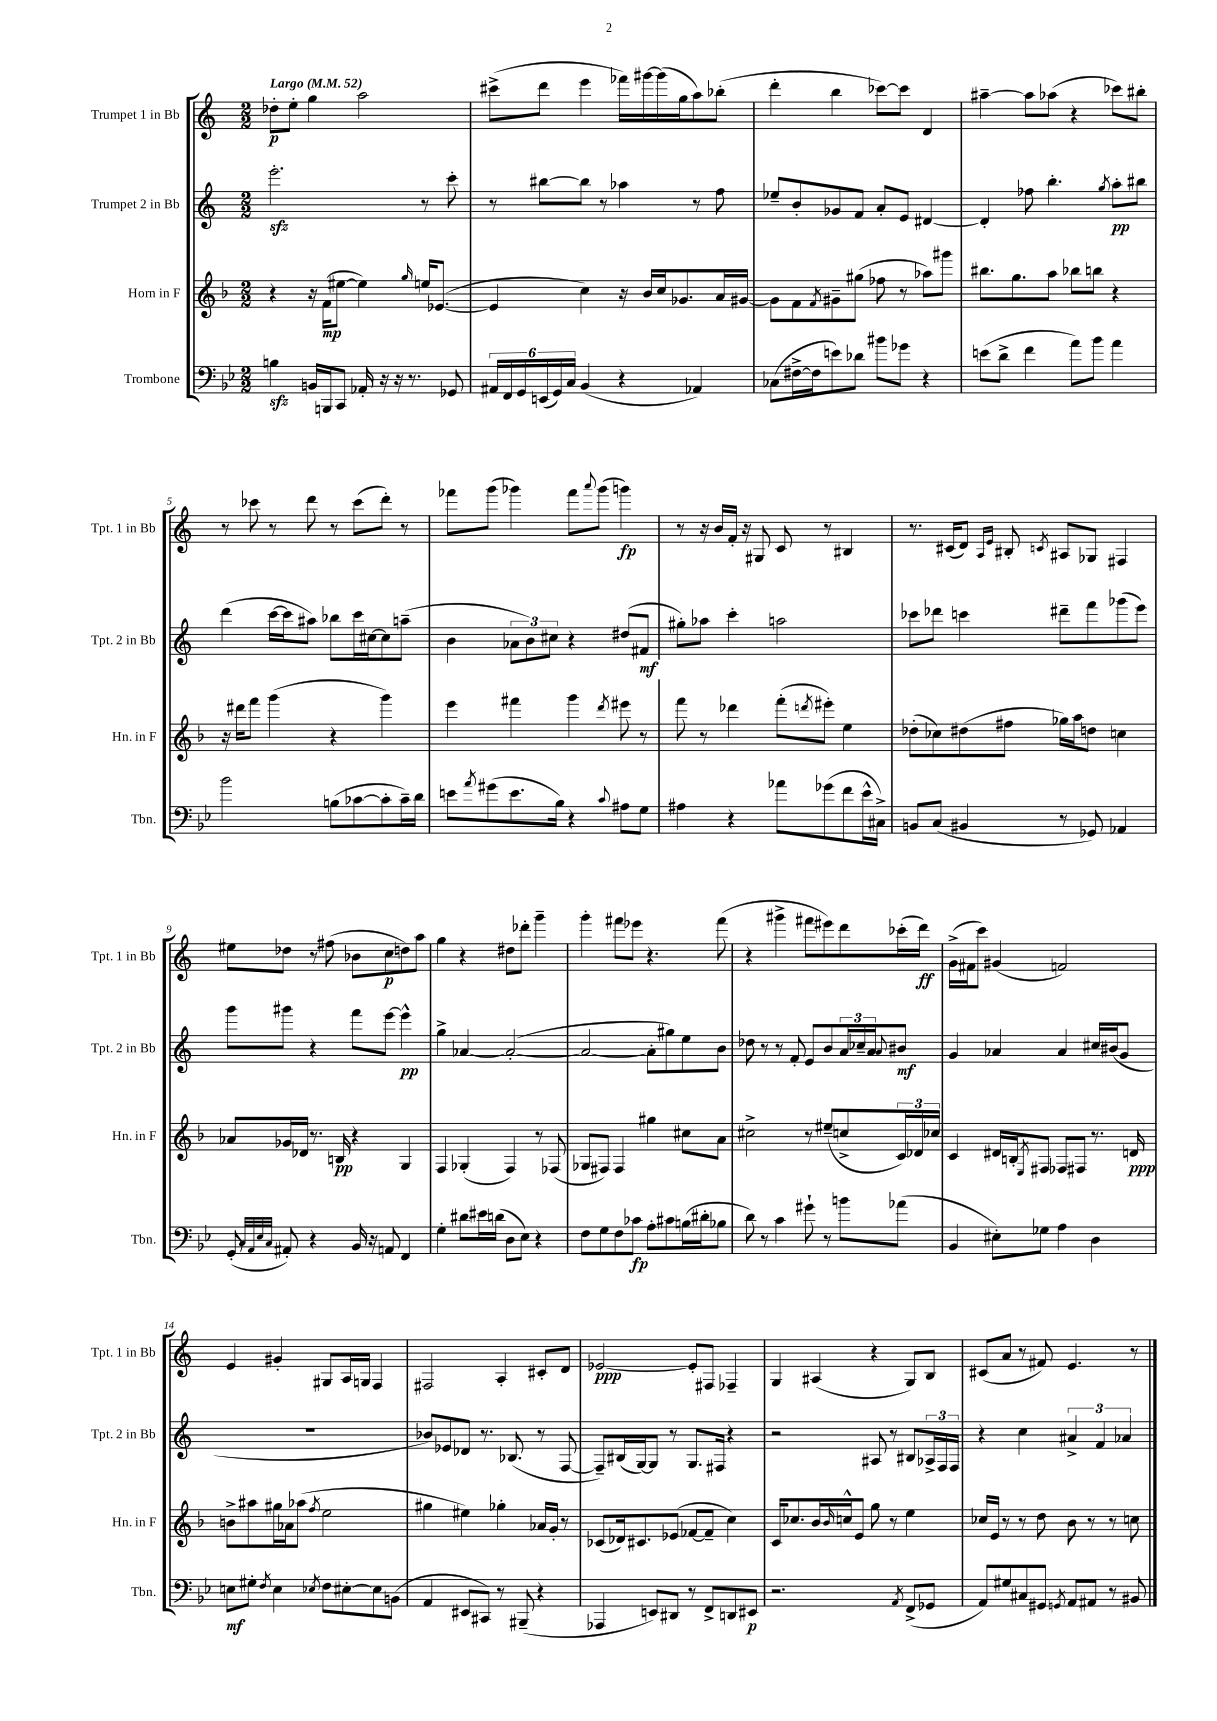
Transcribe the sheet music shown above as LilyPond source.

<<
\new StaffGroup <<
\new Staff = "s0" \with { instrumentName = "Trumpet 1 in Bb" shortInstrumentName = "Tpt. 1 in Bb" } {
    \clef treble \key c \major \numericTimeSignature \time 2/2 \tempo "Largo" 4 = 52
    des''8-.\p e''8-. g''4 a''2 |
    cis'''8->( d'''8 e'''4 fes'''16) gis'''16~ gis'''16( g''16 a''8) bes''8-.( |
    d'''4-. b''4 ces'''8~) ces'''8 d'4 |
    ais''4~-- ais''8 aes''8( r4 ces'''8) bis''8-. |
    r8 ces'''8 r8 d'''8 r8 ces'''8( d'''8-.) r8 |
    fes'''8 g'''8( ges'''4) fes'''8 \appoggiatura { a'''8 } ges'''8( g'''4\fp) |
    r8 r16 b'16 f'16-. r16 gis8 c'8 r8 bis4 |
    r8. cis'16( d'8) \grace { a16 e'16 } bis8-. \acciaccatura { c'8 } ais8 ges8 fis4 |
    eis''8 des''8 r8 fis''8( bes'8 c''8\p d''8) a''8 |
    g''4 r4 dis''8 des'''8-. g'''4-- |
    g'''4-. fis'''8 ees'''8 r4. fis'''8( |
    r4 gis'''4-> fis'''8 eis'''8) d'''8 ces'''16-.( d'''16\ff) |
    g'16->( fis'16 c'''8) gis'4( f'2) |
    e'4 gis'4-. gis8 a16 g16 f4 |
    fis2 a4-. cis'8-. d'8 |
    ees'2~\ppp ees'8-. fis8 fes4-- |
    g4 ais4( r4 g8) b8 |
    cis'8( a'8 r8 fis'8) e'4. r8 \bar "|." |
}
\new Staff = "s1" \with { instrumentName = "Trumpet 2 in Bb" shortInstrumentName = "Tpt. 2 in Bb" } {
    \clef treble \key c \major \numericTimeSignature \time 2/2
    e'''2.-.\sfz r8 c'''8-. |
    r8 bis''8~ bis''8 r8 aes''4 r8 f''8 |
    ees''8-- b'8-. ges'8 f'8 a'8-. e'8 dis'4~ |
    dis'4-. fes''8 b''4.-. \acciaccatura { g''8 } a''8-.\pp bis''8 |
    d'''4( c'''16~ c'''16 ais''8) bes''8 c'''16 cis''16~ cis''8 a''8--( |
    b'4 \tuplet 3/2 { aes'8 b'8) cis''8 } r4 dis''8( fis'8\mf |
    gis''8-.) aes''8 c'''4-. a''2 |
    ces'''8 des'''8 c'''4 dis'''8-- f'''8 ges'''8( e'''8) |
    g'''8 gis'''8 r4 f'''8 e'''8~ e'''4-^\pp |
    g''4-> aes'4~ aes'2~-.( |
    aes'2~ aes'8-. gis''8) e''8 b'8 |
    des''8 r8 r8 f'8-. e'8 b'8 \tuplet 3/2 { a'16 ces''16-- a'16 } \appoggiatura { a'8 } bis'8\mf |
    g'4 aes'4 aes'4 cis''16 bis'16( g'8 |
    R1 |
    bes'8) ees'8 des'8 r8. bes8.( r8 f8~ |
    f8--) bis16( g16~) g8 r8 g8. fis16 r4 |
    r2 ais8 r8 bis8 \tuplet 3/2 { aes16-> f16 f16 } |
    r4 c''4 \tuplet 3/2 { ais'4-> f'4 aes'4 } \bar "|." |
}
\new Staff = "s2" \with { instrumentName = "Horn in F" shortInstrumentName = "Hn. in F" } {
    \clef treble \key f \major \numericTimeSignature \time 2/2
    r4 r16 f'16\mp( eis''8~ eis''4) \grace { g''16 } e''16 ees'8.~( |
    ees'4 c''4) r16 bes'16 c''16 ges'8. a'16 gis'16~ |
    gis'8 f'8 \acciaccatura { f'8 } gis'8-- gis''8( fes''8 r8 aes''8) gis'''8 |
    bis''8. g''8. a''8 bes''8 b''8 r4 |
    r16 dis'''16 f'''8 g'''4( r4 g'''4) |
    e'''4 fis'''4 g'''4 \acciaccatura { d'''8 } eis'''8 r8 |
    f'''8 r8 des'''4 f'''8-.( \acciaccatura { d'''8 } eis'''8-.) e''4 |
    des''8-.( ces''8) dis''8( fis''8 ges''16) a''16 d''8 c''4 |
    aes'8 ges'16 des'16 r8. b16\pp r4 g4 |
    f4 ges4-.( f4) r8 fes8( |
    ges8 fis8) fis4 gis''4 cis''8 a'8 |
    cis''2-> r8 eis''8--( c''8-> \tuplet 3/2 { c'16) des'16 ces''16 } |
    c'4 dis'16 b16-. \acciaccatura { e8 } fis8 fes8 fis8 r8. d'16\ppp |
    b'8-> ais''8 gis''16 aes'16 aes''8( \acciaccatura { f''8 } e''2 |
    gis''4 eis''4) ges''4-. aes'16 g'16-. r8 |
    ces'8( des'16) cis'8. ees'8( fes'8~ fes'8-- c''4) |
    c'16 ces''8. bes'16 \grace { bes'16 } c''16-^ e'8 g''8 r8 e''4 |
    ces''16 e'16 r8 r8 d''8 bes'8 r8 r8 c''8 \bar "|." |
}
\new Staff = "s3" \with { instrumentName = "Trombone" shortInstrumentName = "Tbn." } {
    \clef bass \key bes \major \numericTimeSignature \time 2/2
    b4\sfz b,16 b,,16 c,8 aes,16-. r16 r16 r8. ges,8 |
    \tuplet 6/4 { ais,16 f,16 g,16 e,16( g,16) c16 } bes,4( r4 aes,4) |
    ces8( fis16~-> fis16 e'8) des'8 bis'8 ges'8 r4 |
    e'8( d'8-> f'4 a'8) bes'8 a'4 |
    bes'2 b8( ces'8~ ces'8-. ces'16--) d'16 |
    e'8 \acciaccatura { a'8 } gis'8( e'8. bes16) r4 \appoggiatura { c'8 } ais8 g8 |
    ais4 r4 aes'8 ges'8( f'8 ees'16-^ cis16->) |
    b,8 c8( bis,4 r8 ges,8) aes,4 |
    g,8-.( \grace { c32 a,32 ees32 c32 } ais,8-.) r4 bes,16 r16 a,8 f,4 |
    g4-. dis'8 eis'16 d'16( d8 ees8) r4 |
    f8 g8 f8 ces'8\fp a8-. cis'8 b16( dis'16-. bes8 |
    d'8) r8 c'4 gis'8-! r8 b'8 aes'8( |
    bes,4 eis8-.) ges8 a4 d4 |
    e8\mf gis8-. \acciaccatura { f8 } e4 \acciaccatura { ees8 } f8 eis8~-. eis8 b,8( |
    a,4 eis,8 cis,8) r8 bis,,8--( r4 |
    aes,,4 e,8) dis,8 r8 f,8-> d,8 eis,8\p |
    r2. \acciaccatura { a,8 } f,8->( ges,8 |
    a,8) gis8 cis8 gis,8 \acciaccatura { g,8 } a,8 ais,8 r8 bis,8 \bar "|." |
}
>>
>>
